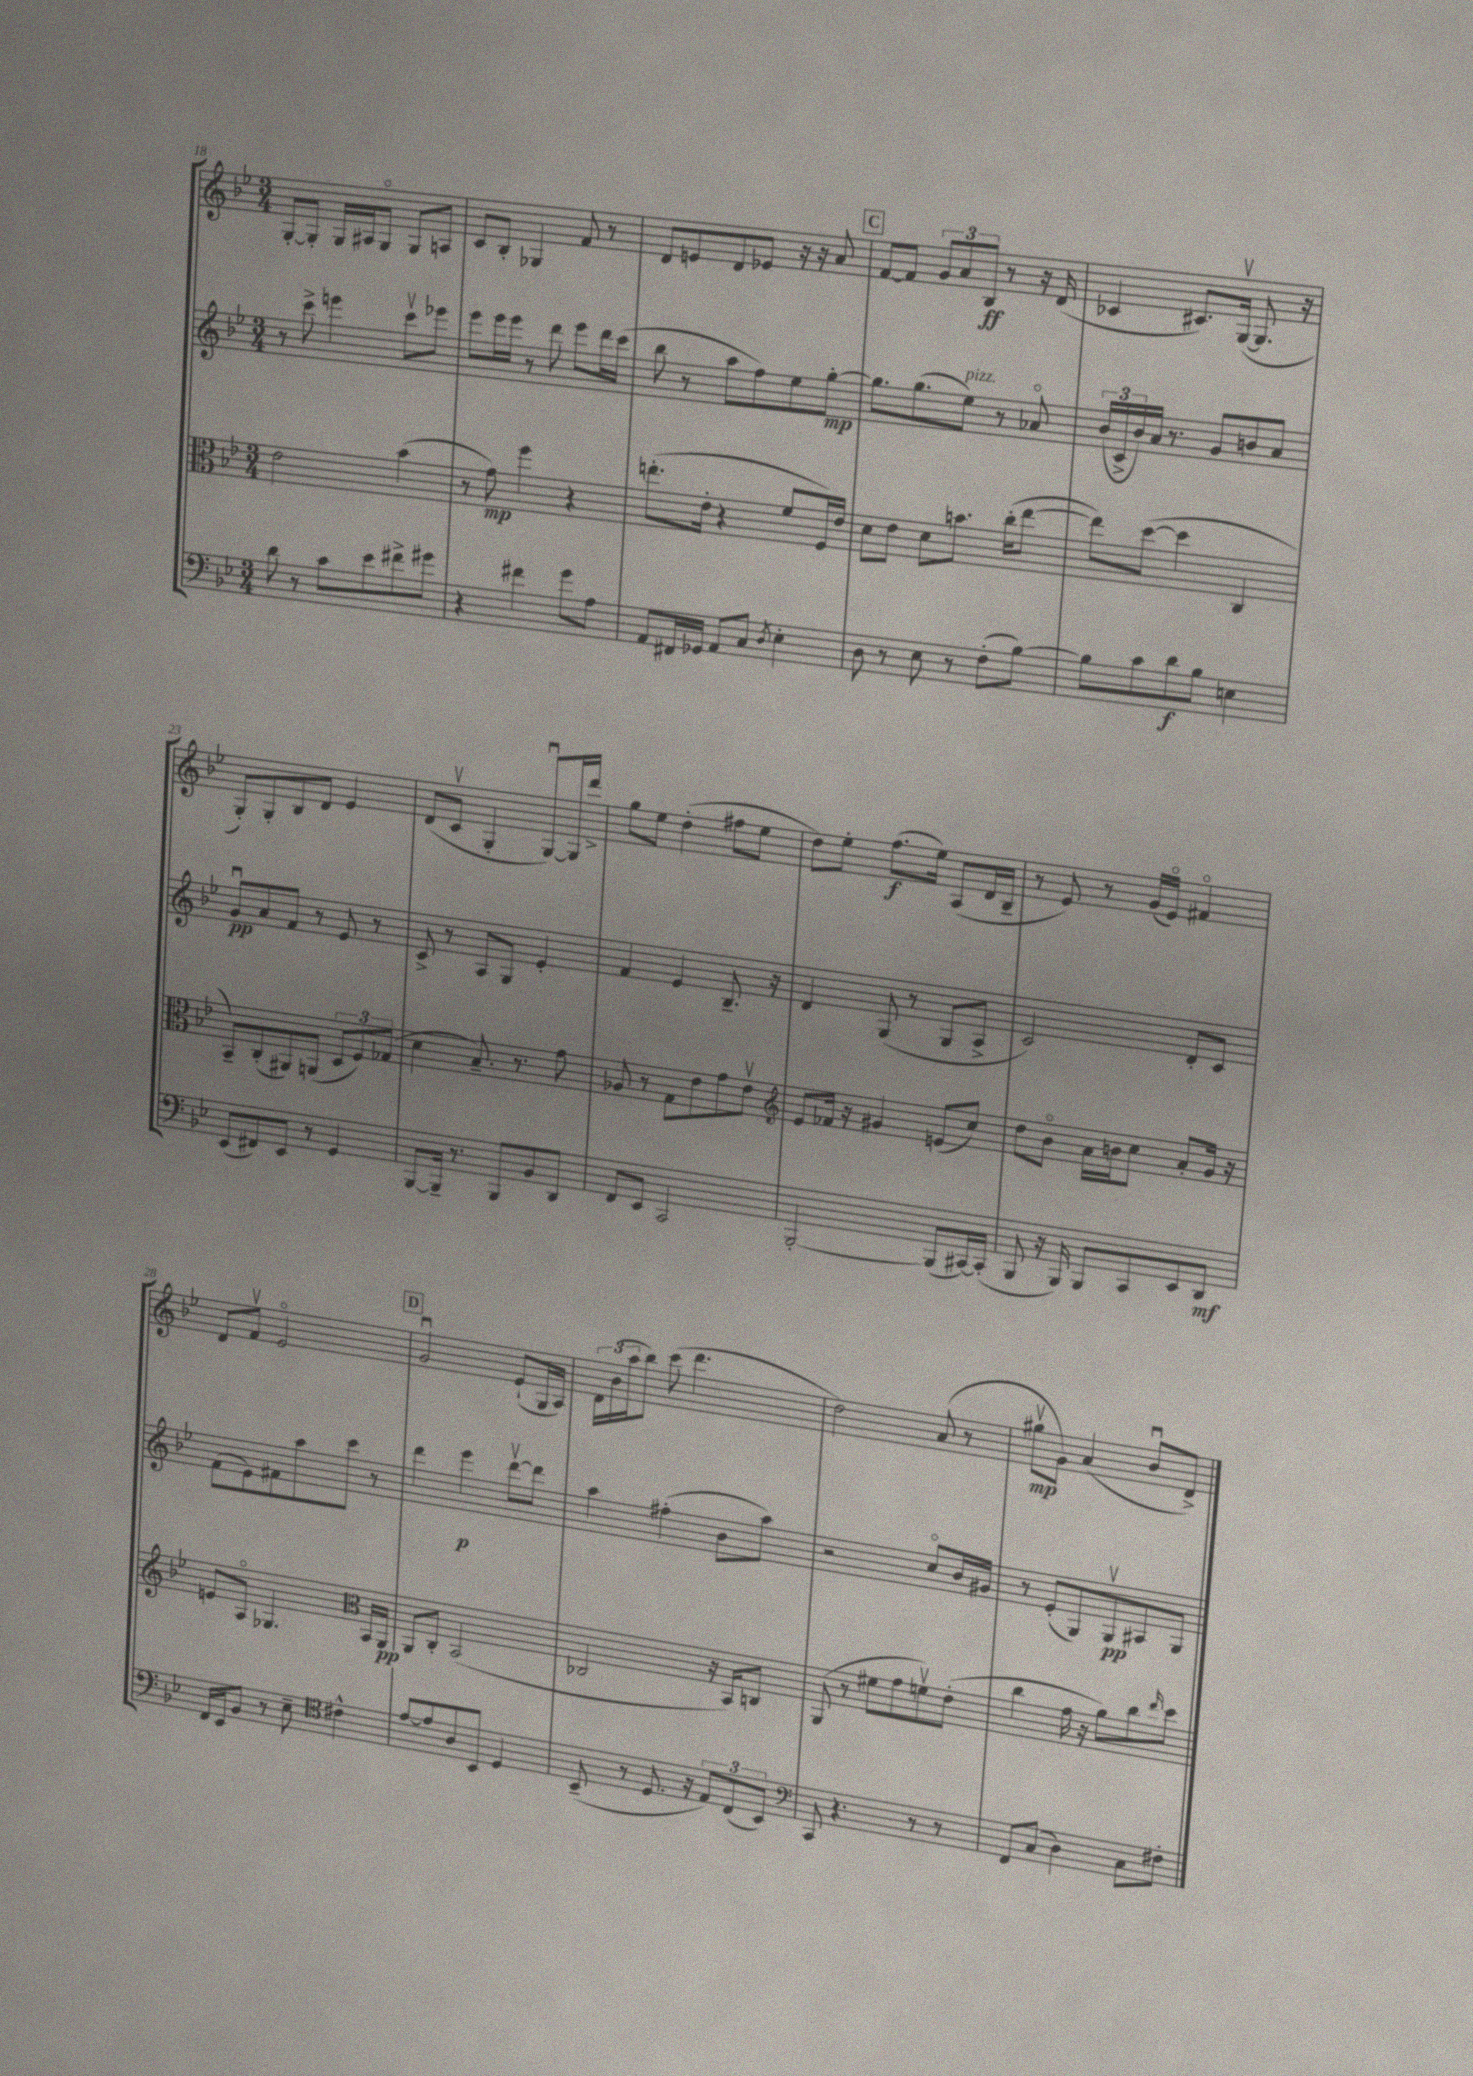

**kern	**dynam	**kern	**dynam	**kern	**dynam	**kern	**dynam
*part4	*part4	*part3	*part3	*part2	*part2	*part1	*part1
*staff4	*staff4	*staff3	*staff3	*staff2	*staff2	*staff1	*staff1
*clefF4	*	*clefC3	*	*clefG2	*	*clefG2	*
*k[b-e-]	*	*k[b-e-]	*	*k[b-e-]	*	*k[b-e-]	*
*M3/4	*	*M3/4	*	*M3/4	*	*M3/4	*
=18	=18	=18	=18	=18	=18	=18	=18
8d\	.	2e-\	.	8r	.	[8G'/L	.
8r	.	.	.	8ccc^\	.	8G'/J]	.
8c\L	.	.	.	4eeen\	.	16G/LL	.
.	.	.	.	.	.	16A#X/J	.
8e-\	.	.	.	.	.	8G/J	.
8f#X^\	.	(4b-\	.	8cccv\L	.	8G/L	.
8g#X\J	.	.	.	8eee-X\J	.	8An/J	.
=19	=19	=19	=19	=19	=19	=19	=19
4r	.	8r	.	8eee-\L	.	8c/L	.
.	.	8g\)	mp	16eee-\L	.	8B-'/J	.
.	.	.	.	16eee-\JJ	.	.	.
4f#X\	.	4ff\	.	8r	.	4G-X/	.
.	.	.	.	8ddd\	.	.	.
8g\L	.	4r	.	8eee-\L	.	8f/	.
8A\J	.	.	.	16ddd\L	.	8r	.
.	.	.	.	(16ccc\JJ	.	.	.
=20	=20	=20	=20	=20	=20	=20	=20
8AA/L	.	(8.een'\L	.	8bb-\	.	8d/L	.
16FF#X/L	.	.	.	8r	.	8en/	.
16GG-X/JJ	.	16e-'\Jk	.	.	.	.	.
8AA/L	.	4r	.	8aa\L	.	8d/	.
8C/J	.	.	.	8ff\)	.	8e-X/J	.
8qD/	.	.	.	.	.	.	.
4E-'\	.	8f/L	.	8ee-\	.	16r	.
.	.	.	.	.	.	16r	.
.	.	16F/L)	.	[8gg'\J	mp	8a/	.
.	.	16e-/JJ	.	.	.	.	.
!!LO:REH:place=s1:t=C
=21	=21	=21	=21	=21	=21	=21	=21
8D\	.	8d\L	.	8.gg\L]	.	[8f/L	.
8r	.	8e-\J	.	.	.	8f/J]	.
.	.	.	.	(8.gg\	.	.	.
8E-\	.	8d\L	.	.	.	12g/L	.
.	.	.	.	.	.	12a/	.
!	!	!	!	!LO:TX:a:i:t=pizz.	!	!	!
8r	.	8.bn\J	.	8ee-\J)	.	.	.
.	.	.	.	.	.	12B-/J	ff
(8F'\L	.	.	.	8r	.	8r	.
.	.	(16cc'\KL	.	.	.	.	.
[8B-\J)	.	[8ee-\J	.	8a-X/	.	16r	.
.	.	.	.	.	.	(16d/	.
=22	=22	=22	=22	=22	=22	=22	=22
8B-\L]	.	8ee-\L])	.	(24b-/LL	.	4c-X/	.
.	.	.	.	24c^/	.	.	.
.	.	.	.	24b-/)	.	.	.
8c\	.	([8dd\J	.	16a/JJ	.	.	.
.	.	.	.	8.r	.	.	.
8d\	f	4dd\]	.	.	.	8.c#X/L)	.
8B-\J	.	.	.	8g/L	.	.	.
.	.	.	.	.	.	([16Gv/Jk	.
4En\	.	4C/	.	8bn/	.	8.G/]	.
.	.	.	.	8a/J	.	.	.
.	.	.	.	.	.	16r	.
!!LO:LB:g=z
=23	=23	=23	=23	=23	=23	=23	=23
(8EE-/L	.	8BB-~/L)	.	8gu/L	pp	8G'/L)	.
8FF#X/)	.	(8C'/	.	8a/	.	8G'/	.
8EE-/J	.	8AA#X/)	.	8f/J	.	8B-/	.
8r	.	(8AAn/J	.	8r	.	8d/J	.
4GG/	.	12D/L	.	8e-/	.	4e-/	.
.	.	12F/)	.	.	.	.	.
.	.	.	.	8r	.	.	.
.	.	(12G-X/J	.	.	.	.	.
=24	=24	=24	=24	=24	=24	=24	=24
[8BBB-/L	.	4d\	.	8c^/	.	(8d/L	.
16BBB-~/Jk]	.	.	.	8r	.	8cv/J	.
8.r	.	.	.	.	.	.	.
.	.	8.B-~/)	.	8A/L	.	4G'/	.
8BBB-/L	.	.	.	8G/J	.	.	.
.	.	8.r	.	.	.	.	.
8BB-/	.	.	.	4e-'/	.	[8Gu/L)	.
8DD/J	.	8g\	.	.	.	16G/L]	.
.	.	.	.	.	.	16ddd^/JJ	.
=25	=25	=25	=25	=25	=25	=25	=25
8FF/L	.	8A-X/	.	4f/	.	8gg\L	.
8EE-/J	.	8r	.	.	.	8ee-\J	.
2CC/	.	8G\L	.	4e-/	.	(4dd'\	.
.	.	8e-\	.	.	.	.	.
.	.	8g\	.	8.B-~/	.	8ff#X\L	.
.	.	8e-v\J	.	.	.	8ee-\J	.
.	.	.	.	16r	.	.	.
=26	=26	=26	=26	=26	=26	=26	=26
*	*	*clefG2	*	*	*	*	*
[2BBB-'/	.	8e-/L	.	4d/	.	8dd\L)	.
.	.	16f-X/Jk	.	.	.	8ee-'\J	.
.	.	16r	.	.	.	.	.
.	.	4g#X/	.	(8G/	.	(8.ff\L	f
.	.	.	.	8r	.	.	.
.	.	.	.	.	.	16ee-\Jk)	.
(8BBB-/L]	.	(8en/L	.	8G/L	.	(8A/L	.
[16CC#X/L)	.	8cc/J)	.	8A^/J	.	16d/L	.
(16CC#'/JJ]	.	.	.	.	.	16B-~/JJ	.
=27	=27	=27	=27	=27	=27	=27	=27
8BBB-/	.	8dd\L	.	2c/)	.	8r	.
16r	.	8b-\J	.	.	.	8e-/)	.
16BBB-/)	.	.	.	.	.	.	.
8BBB-/L	.	16a\LL	.	.	.	8r	.
.	.	16bn\J	.	.	.	.	.
8CC/	.	8cc\J	.	.	.	(16g/LL	.
.	.	.	.	.	.	16e-/JJ)	.
8EE-/	.	8a'/L	.	8d'/L	.	4f#X/	.
8DD/J	mf	16g/Jk	.	8c/J	.	.	.
.	.	16r	.	.	.	.	.
!!LO:LB:g=z
=28	=28	=28	=28	=28	=28	=28	=28
16FF/LL	.	8en/L	.	(8f\L	.	8d/L	.
16EE-/J	.	.	.	.	.	.	.
8BB-/J	.	8A/J	.	8e-\)	.	8fv/J	.
8r	.	4.G-X/	.	8f#X\	.	2e-/	.
8E-~\	.	.	.	8aa\	.	.	.
*clefC4	*	*	*	*	*	*	*
4c#X^^\	.	.	.	8ccc\J	.	.	.
*	*	*clefC3	*	*	*	*	*
.	.	16BB-/LL	.	8r	.	.	.
.	.	16AA/JJ	pp	.	.	.	.
!!LO:REH:place=s1:t=D
=29	=29	=29	=29	=29	=29	=29	=29
[8e-/L	.	8AA/L	.	4ddd\	.	2gu/	.
8e-/]	.	8C'/J	.	.	.	.	.
8A/	.	(2BB-/	.	4eee-\	p	.	.
8BB-/J	.	.	.	.	.	.	.
4D/	.	.	.	[8dddv\L	.	(8e-`/L	.
.	.	.	.	8ddd\J]	.	16G/L	.
.	.	.	.	.	.	16A/JJ)	.
=30	=30	=30	=30	=30	=30	=30	=30
(8BB-~/	.	2C-X/	.	4aa\	.	24d\LL	.
.	.	.	.	.	.	(24b-\	.
.	.	.	.	.	.	24aa\J	.
8r	.	.	.	.	.	8bb-\J)	.
8.D/	.	.	.	(4ff#X'\	.	(8ccc\	.
.	.	.	.	.	.	4.ddd\	.
16r	.	.	.	.	.	.	.
12E-/L)	.	16r	.	8b-\L	.	.	.
.	.	16BB-/KL)	.	.	.	.	.
(12C/	.	.	.	.	.	.	.
.	.	8Cn/J	.	8aa\J)	.	.	.
12BB-/J)	.	.	.	.	.	.	.
=31	=31	=31	=31	=31	=31	=31	=31
*clefF4	*	*	*	*	*	*	*
8CC/	.	(8AA/	.	2r	.	2dd\)	.
4.r	.	8r	.	.	.	.	.
.	.	8f#X\L	.	.	.	.	.
.	.	8g\	.	.	.	.	.
8r	.	8fnv\)	.	8cc/L	.	(8a/	.
8r	.	(8e-'\J	.	16b-/L	.	8r	.
.	.	.	.	16g#X/JJ	.	.	.
=32	=32	=32	=32	=32	=32	=32	=32
8FF/L	.	4cc\	.	8r	.	8gg#Xv\L	mp
(8C/J	.	.	.	(8e-'/L	.	8g\J)	.
4D\)	.	16g\	.	8G/)	.	(4a/	.
.	.	16r	.	.	.	.	.
.	.	8a\L)	.	8Gv/	pp	.	.
8C\L	.	8cc\	.	8A#X/	.	8b-u/L	.
.	.	16qqee-/	.	.	.	.	.
8F#X'\J	.	8dd\J	.	8G/J	.	8d^/J)	.
==	==	==	==	==	==	==	==
*-	*-	*-	*-	*-	*-	*-	*-
